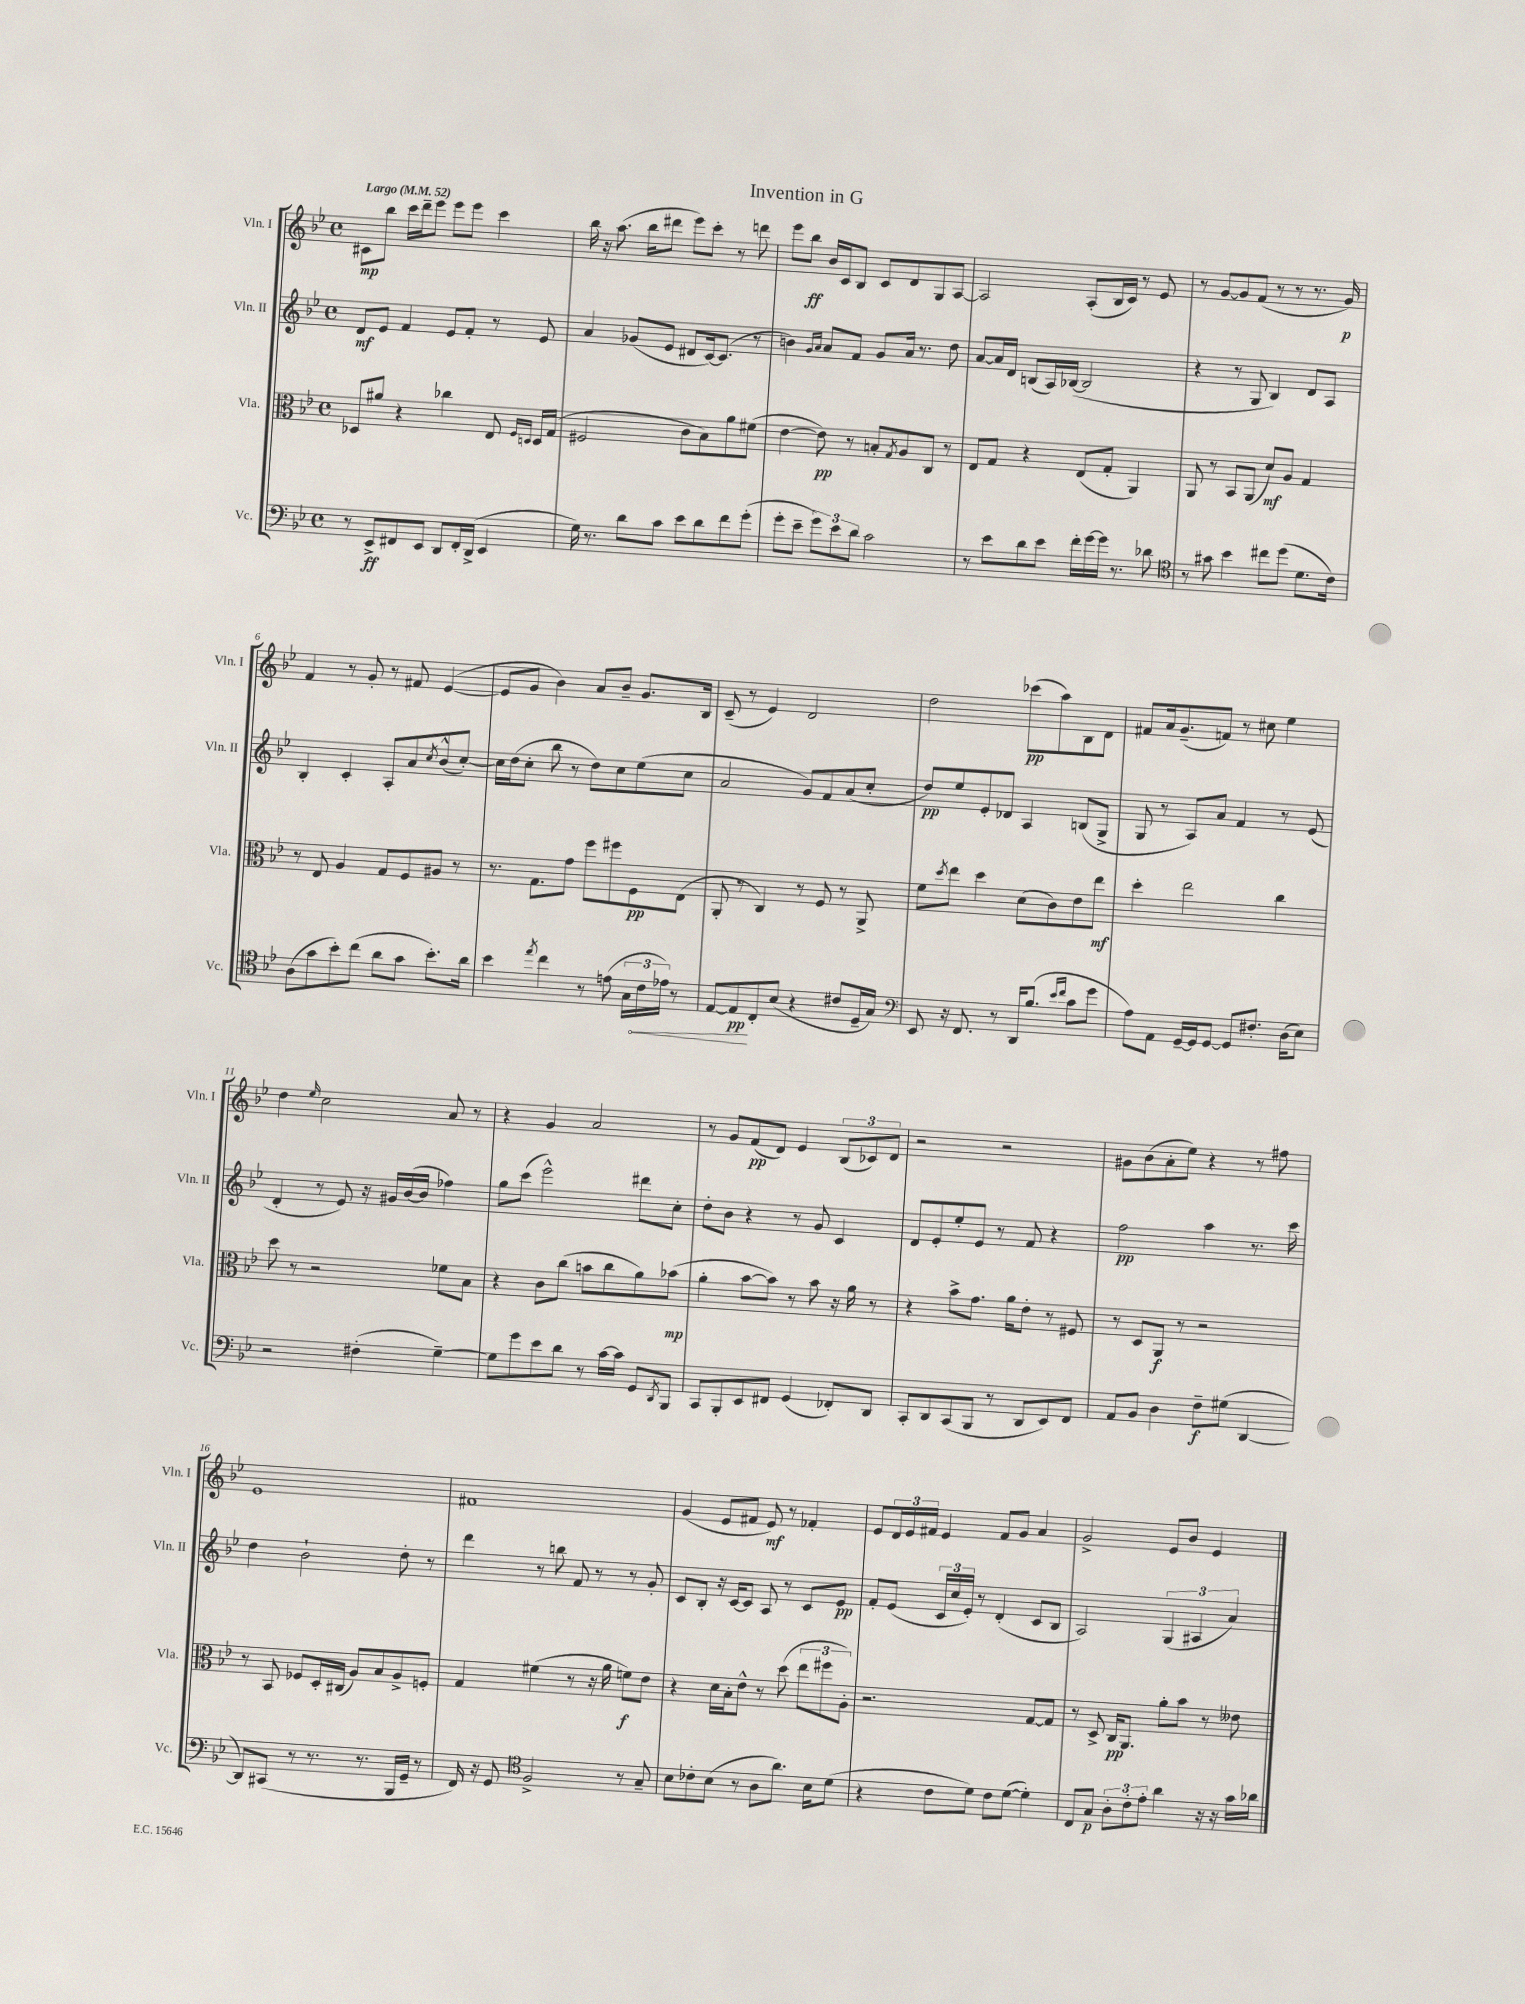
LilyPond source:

\header { title = "Invention in G" }
<<
\new StaffGroup <<
\new Staff = "s0" \with { instrumentName = "Vln. I" shortInstrumentName = "Vln. I" } {
    \clef treble \key bes \major \defaultTimeSignature \time 4/4 \tempo "Largo" 4 = 52
    cis'8\mp bes''8 c'''16 d'''16-- ees'''8 ees'''8 ees'''8 c'''4 |
    bes''16 r16 a''8.( bes''16 dis'''8 ees'''8) c'''8-. r8 d'''8 |
    ees'''8 bes''8\ff bes'16 c'16 bes8 c'8 d'8 g8 a8~ |
    a2 a8-.( bes16 c'16) r8 ees'8 |
    r8 g'8~ g'8 f'8( r8 r8 r8. g'16\p) |
    f'4 r8 g'8-. r8 fis'8 ees'4~( |
    ees'8 g'8 bes'4) a'8 bes'8-- g'8. bes16 |
    c'8--( r8 ees'4) d'2 |
    d''2 ces'''8\pp( a''8) bes8 d'8 |
    fis'8 a'16 g'8.--( f'8) r8 cis''8 ees''4 |
    d''4 \grace { ees''16 } c''2 a'8 r8 |
    r4 g'4 a'2 |
    r8 g'8 f'8\pp( d'8) ees'4 \tuplet 3/2 { bes8( ces'8) d'8 } |
    r2 r2 |
    gis'8 bes'8( a'8-. ees''8) r4 r8 fis''8 |
    ees'1 |
    fis'1 |
    g'4( ees'8 fis'8 ees'8\mf) r8 fes'4-. |
    ees'8 \tuplet 3/2 { d'16 ees'16 fis'16 } ees'4 fis'8 g'8 a'4 |
    g'2-> ees'8 bes'8 ees'4 \bar "|." |
}
\new Staff = "s1" \with { instrumentName = "Vln. II" shortInstrumentName = "Vln. II" } {
    \clef treble \key bes \major \defaultTimeSignature \time 4/4
    d'8\mf ees'8 f'4 ees'8 f'8-. r8 ees'8 |
    a'4 ges'8( ees'8 dis'8 c'16~) c'8.( r8 |
    b'4) \grace { g'16 a'16 } a'8 f'8 g'8 a'16 r8. d''8 |
    a'8~ a'16 d'16 b8( a16) bes16~( bes2 |
    r4 r8 g8 bes4) d'8 a8 |
    bes4-. c'4-. a8-. a'8 \acciaccatura { c''8 } bes'8-^( c''8~-.) |
    c''16 d''16( c''8-. bes''8 r8 d''8) c''8 ees''8( c''8 |
    a'2 g'8) f'8 a'8( c''8-. |
    d''8\pp) ees''8 ees'8-. des'8 a4 b8( g8-> |
    g8 r8 a8) a'8 f'4 r8 ees'8( |
    d'4-. r8 ees'8) r16 gis'16 bes'16~( bes'16 fes''4) |
    g''8 c'''8( ees'''2-^) dis'''8 c''8-. |
    d''8-. bes'8 r4 r8 g'8 c'4 |
    d'8 ees'8-. ees''8-. ees'8 r8 f'8 r4 |
    f''2\pp a''4 r8. c'''16 |
    d''4 bes'2-! d''8-. r8 |
    d'''4 r8 b''8 f'8 r8 r8 g'8-. |
    c'8 bes8-. r16 c'16~ c'8 a8 r8 c'8 ees'8\pp |
    f'8-. ees'8( \tuplet 3/2 { c'16 c''16 ees'16-.) } r8 d'4-.( c'8 bes8 |
    a2) \tuplet 3/2 { g4( ais4 a'4) } \bar "|." |
}
\new Staff = "s2" \with { instrumentName = "Vla." shortInstrumentName = "Vla." } {
    \clef alto \key bes \major \defaultTimeSignature \time 4/4
    des8 ais'8 r4 ces''4 ees8 \grace { f16 d16 } d16 g16( |
    fis2 c'8 bes8) a'8 fis'8( |
    ees'4~ ees'8\pp) r8 b8-. \acciaccatura { g8 } a8 c8 r8 |
    ees8 g8 r4 ees8( g8-. a,4) |
    a,8 r8 bes,8 a,8( d'8\mf) a8 g4 |
    r8 ees8 a4 g8 f8 ais8 r8 |
    r8. g8. g'8 f''8 fis''8 f8\pp ees8( |
    a,8-. r8 c4) r8 f8 r8 a,8-> |
    f'8 \acciaccatura { d''8 } ees''8 d''4 d'8( c'8) ees'8 ees''8\mf |
    d''4-. ees''2 c''4 |
    d''8 r8 r2 fes'8 bes8 |
    r4 c'8 c''8( b'8 c''8 a'8) bes'8\mp( |
    a'4-. bes'8~ bes'8) r8 bes'8 r16 a'16 r8 |
    r4 bes'8-> g'8. a'16 ees'8-. r8 fis8 |
    r8 d8 a,8\f r8 r2 |
    r8 bes,8 fes8 d16-. cis16( a8) bes8 a8-> f8-. |
    g4 fis'4( r8 r16 a'16 f'8\f) ees'8 |
    r4 d'16 bes16-. ees'8-^ r8 d''8( \tuplet 3/2 { ees''8 fis''8 a8-.) } |
    r2. g8~ g8 |
    r8 d8-> c16\pp a,8. a'8-. bes'8 r8 eeses'8 \bar "|." |
}
\new Staff = "s3" \with { instrumentName = "Vc." shortInstrumentName = "Vc." } {
    \clef bass \key bes \major \defaultTimeSignature \time 4/4
    r8 ees,8->\ff fis,8 ees,8 d,8 fis,16-. d,16->( ees,4 |
    g16) r8. d'8 c'8 ees'8 d'8 f'8 g'8-.( |
    g'8-. ees'8-- \tuplet 3/2 { g'8) ees'8 d'8 } c'2 |
    r8 ees'8 d'8 ees'8 f'16-. g'16~ g'16 r8. des'8 |
    \clef tenor r8 gis'8 bes'4 cis''8 d''8( d'8. c'16) |
    a8( g'8 bes'8-.) c''8( a'8 g'8 bes'8.-.) a'16 |
    bes'4 \acciaccatura { ees''8 } c''4 r8 e'8( \tuplet 3/2 { g16 \once \override Hairpin.circled-tip = ##t c'16\< ees'16) } r8 |
    ees8~ ees8\pp\! c8-. bes8( r4 cis'8 d16-- g16) |
    \clef bass ees,8 r16 f,8. r8 d,16 bes8.( \grace { ees'16 f'16 } c'8 g'8 |
    a8) a,8 g,16~-- g,16 g,8~ g,8 fis8.-. d16( ees8) |
    r2 fis4-.( g4~--) |
    g8 g'8 ees'8 d'8 r8 c'16~ c'16 g,8 \acciaccatura { d,8 } bes,,8 |
    c,8 bes,,8-. ees,8 fis,8 g,4( fes,8-.) d,8 |
    c,8-. d,8 c,8( bes,,8 r8 d,8 ees,8) f,8 |
    a,8 bes,8 d4 f8--\f gis8( d,4~ |
    d,8) cis,8( r8 r8. r8. bes,,16 g,16-- r8 |
    f,16) r16 g,8 \clef tenor f2-> r8 g8-- |
    bes8 ces'8-. bes8( r8 a8 a'8.) bes16 d'8( |
    r4 c'8 d'8) c'8 d'8~( d'4-.) |
    c8 g8\p \tuplet 3/2 { a8-. c'8-. ees'8-. } a'4 r16 r16 g'16 aes'16 \bar "|." |
}
>>
>>
